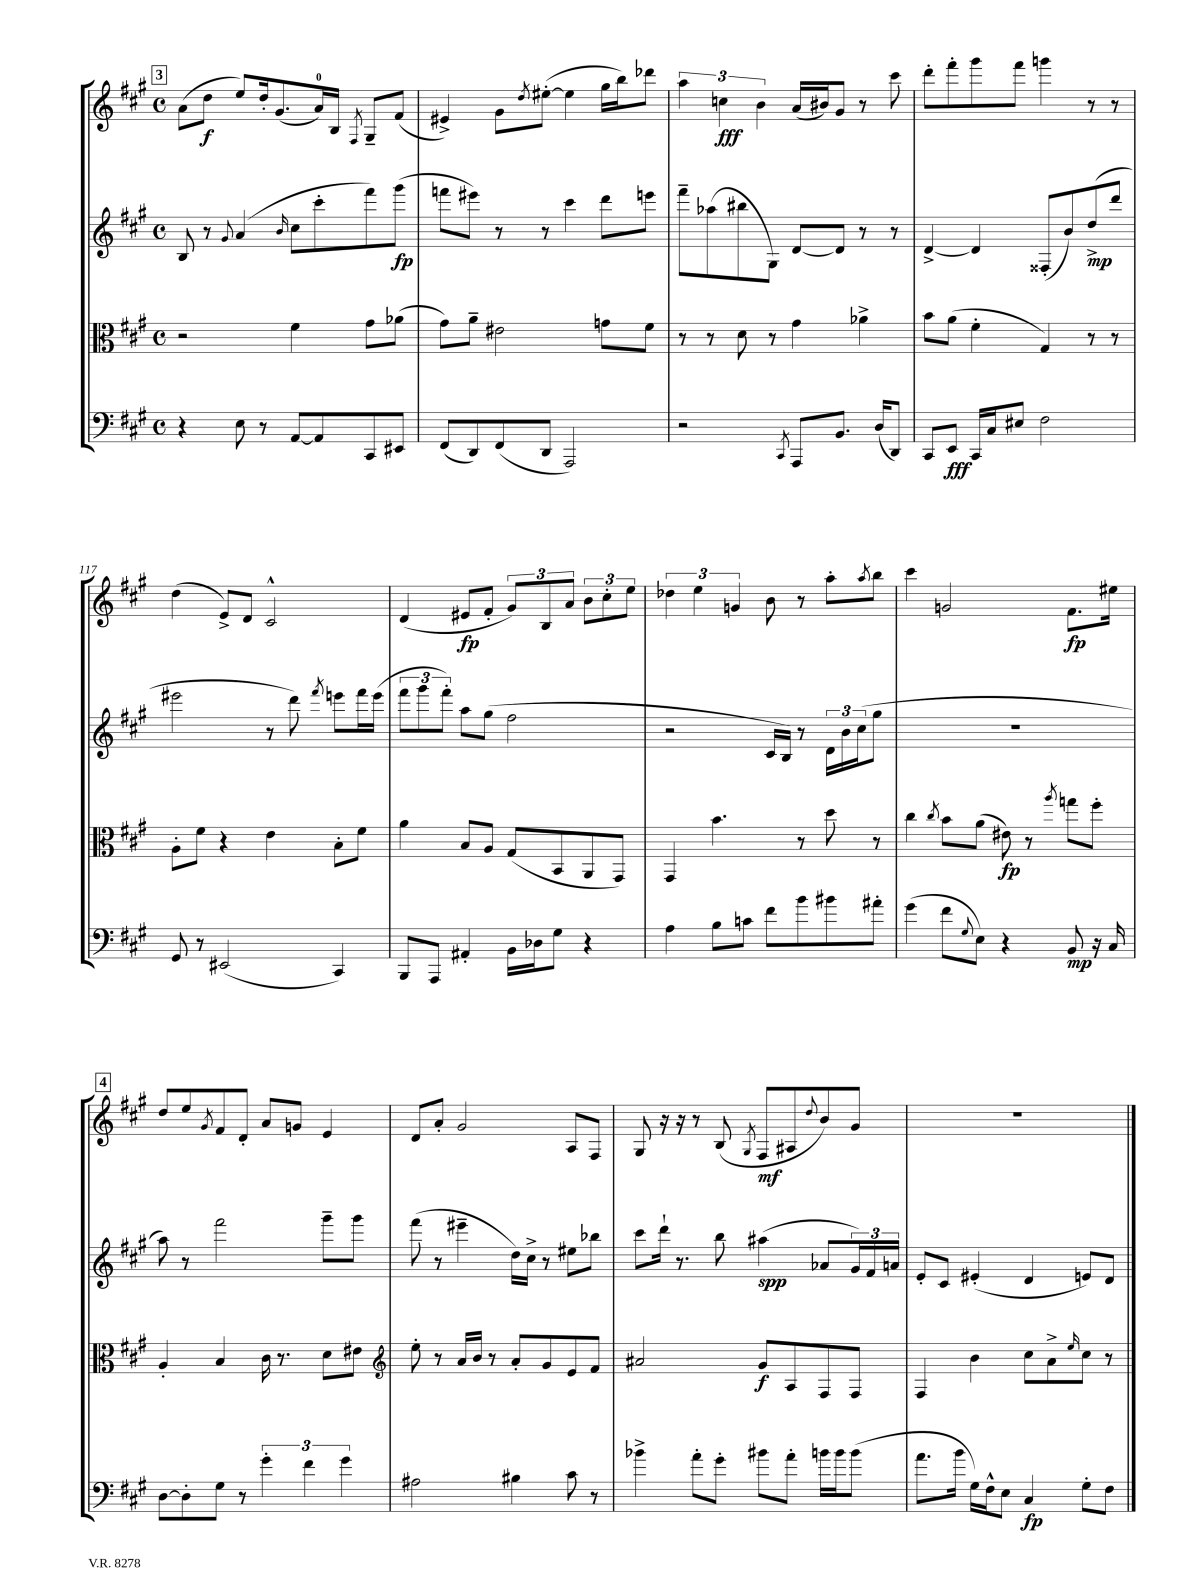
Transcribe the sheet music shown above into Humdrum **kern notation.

**kern	**kern	**kern	**kern
*staff4	*staff3	*staff2	*staff1
*clefF4	*clefC3	*clefG2	*clefG2
*k[f#c#g#]	*k[f#c#g#]	*k[f#c#g#]	*k[f#c#g#]
*M4/4	*M4/4	*M4/4	*M4/4
*met(c)	*met(c)	*met(c)	*met(c)
4r	2r	8B	(8a
.	.	8r	8dd
.	.	8qqg#	.
8E	.	(4a	8ee)
8r	.	.	16dd'
.	.	.	(8.g#
.	.	16qqb	.
[8AA	4f#	8cc#	.
8AA]	.	8ccc#'	16a)
.	.	.	16B
.	.	.	8qF#
8CC#	8g#	8fff#)	8G#~
8EE#	(8a-	(8ggg#	(8f#
=	=	=	=
(8FF#	8g#)	8fff	4e#^)
8DD)	8a~	8eee#)	.
(8FF#	2e#	8r	8g#
.	.	.	8qdd
8DD	.	8r	([8ee#'
2AAA)	.	4ccc#	4ee#]
.	8g	8ddd	16gg#
.	.	.	16bb)
.	8f#	8eee	8ddd-
=	=	=	=
2r	8r	8fff#~	6aa
.	8r	(8aa-	.
.	.	.	6cc
.	8d	8bb#	.
.	.	.	6b
.	8r	8G#)	.
8qCC#	.	.	.
8AAA	4g#	[8d	(16a
.	.	.	16b#)
8.BB	.	8d]	8g#
.	4a-^	8r	8r
(16D	.	.	.
8DD)	.	8r	8ccc#
=	=	=	=
8CC#	8b	[4d^	8ddd'
8EE	(8a	.	8fff#'
16CC#	4f#'	4d]	8ggg#
16C#	.	.	.
8E#	.	.	8fff#
2F#	4G#)	(8F##'	4ggg
.	.	8b)	.
.	8r	(8dd^	8r
.	8r	8ddd	8r
=	=	=	=
8GG#	8A'	2eee#	(4dd
8r	8f#	.	.
(2EE#	4r	.	8e^)
.	.	.	8d
.	4e	8r	2c#^^
.	.	8ddd)	.
.	.	8qfff#	.
4CC#)	8B'	8eee	.
.	8f#	16fff#	.
.	.	(16eee	.
=	=	=	=
8BBB	4a	12fff#	(4d
.	.	12ggg#	.
8AAA	.	.	.
.	.	12fff#')	.
4AA#'	8B	8aa	8e#
.	8A	(8gg#	8f#'
16BB	(8G#	2ff#	12g#)
16D-	.	.	.
.	.	.	12B
8G#	8BB	.	.
.	.	.	12a
4r	8AA	.	12b
.	.	.	12cc#'
.	8GG#)	.	.
.	.	.	12ee
=	=	=	=
4A	4GG#	2r	6dd-
.	.	.	6ee
8B	4.b	.	.
.	.	.	6g
8c	.	.	.
8f#	.	16c#	8b
.	.	16B)	.
8b	8r	8r	8r
8b#	8dd	24d	8aa'
.	.	24b	.
.	.	(24cc#	.
.	.	.	8qaa
8a#'	8r	8gg#	8bb
=	=	=	=
(4g#	4cc#	1r	4ccc#
.	8qcc#	.	.
8f#	8b	.	2g
8qqG#	.	.	.
8E)	(8a	.	.
4r	8e#)	.	.
.	8r	.	.
.	8qaa	.	.
8BB	8gg	.	8.f#
16r	8ff#'	.	.
16C#	.	.	16ee#
=	=	=	=
[8D	4A'	8aa)	8dd
8D']	.	8r	8ee
.	.	.	8qg#
8G#	4B	2fff#	8f#
8r	.	.	8d'
6g#'	16c#	.	8a
.	8.r	.	.
.	.	.	8g
6f#	.	.	.
.	8d	8ggg#~	4e
6g#	.	.	.
.	8e#	8ggg#	.
=	=	=	=
*	*clefG2	*	*
2A#	8ee'	(8fff#	8d
.	8r	8r	8a'
.	16a	4eee#~	2g#
.	16b	.	.
.	8r	.	.
4B#	8a'	16dd)	.
.	.	16cc#^	.
.	8g#	8r	.
8c#	8e	8ee#	8A
8r	8f#	8bb-	8F#
=	=	=	=
4b-^	2a#	8ccc#	8G#
.	.	16ddd`	16r
.	.	8.r	16r
8a'	.	.	8r
8g#'	.	8bb	(8B
.	.	.	8qG#
8b#	8g#	(4aa#	8F#
8a'	8A	.	8A#
.	.	.	8qqdd
16b	8F#	8a-	8b)
16b	.	.	.
(8b	8F#	24g#)	8g#
.	.	24f#	.
.	.	24a	.
=	=	=	=
8.a	4F#	8e'	1r
.	.	8c#	.
16b	.	.	.
16G#)	4b	(4e#'	.
16F#^^	.	.	.
8E	.	.	.
4C#	8cc#	4d	.
.	8a^	.	.
.	16qqee	.	.
8G#'	8cc#	8e)	.
8F#	8r	8d	.
==	==	==	==
*-	*-	*-	*-
